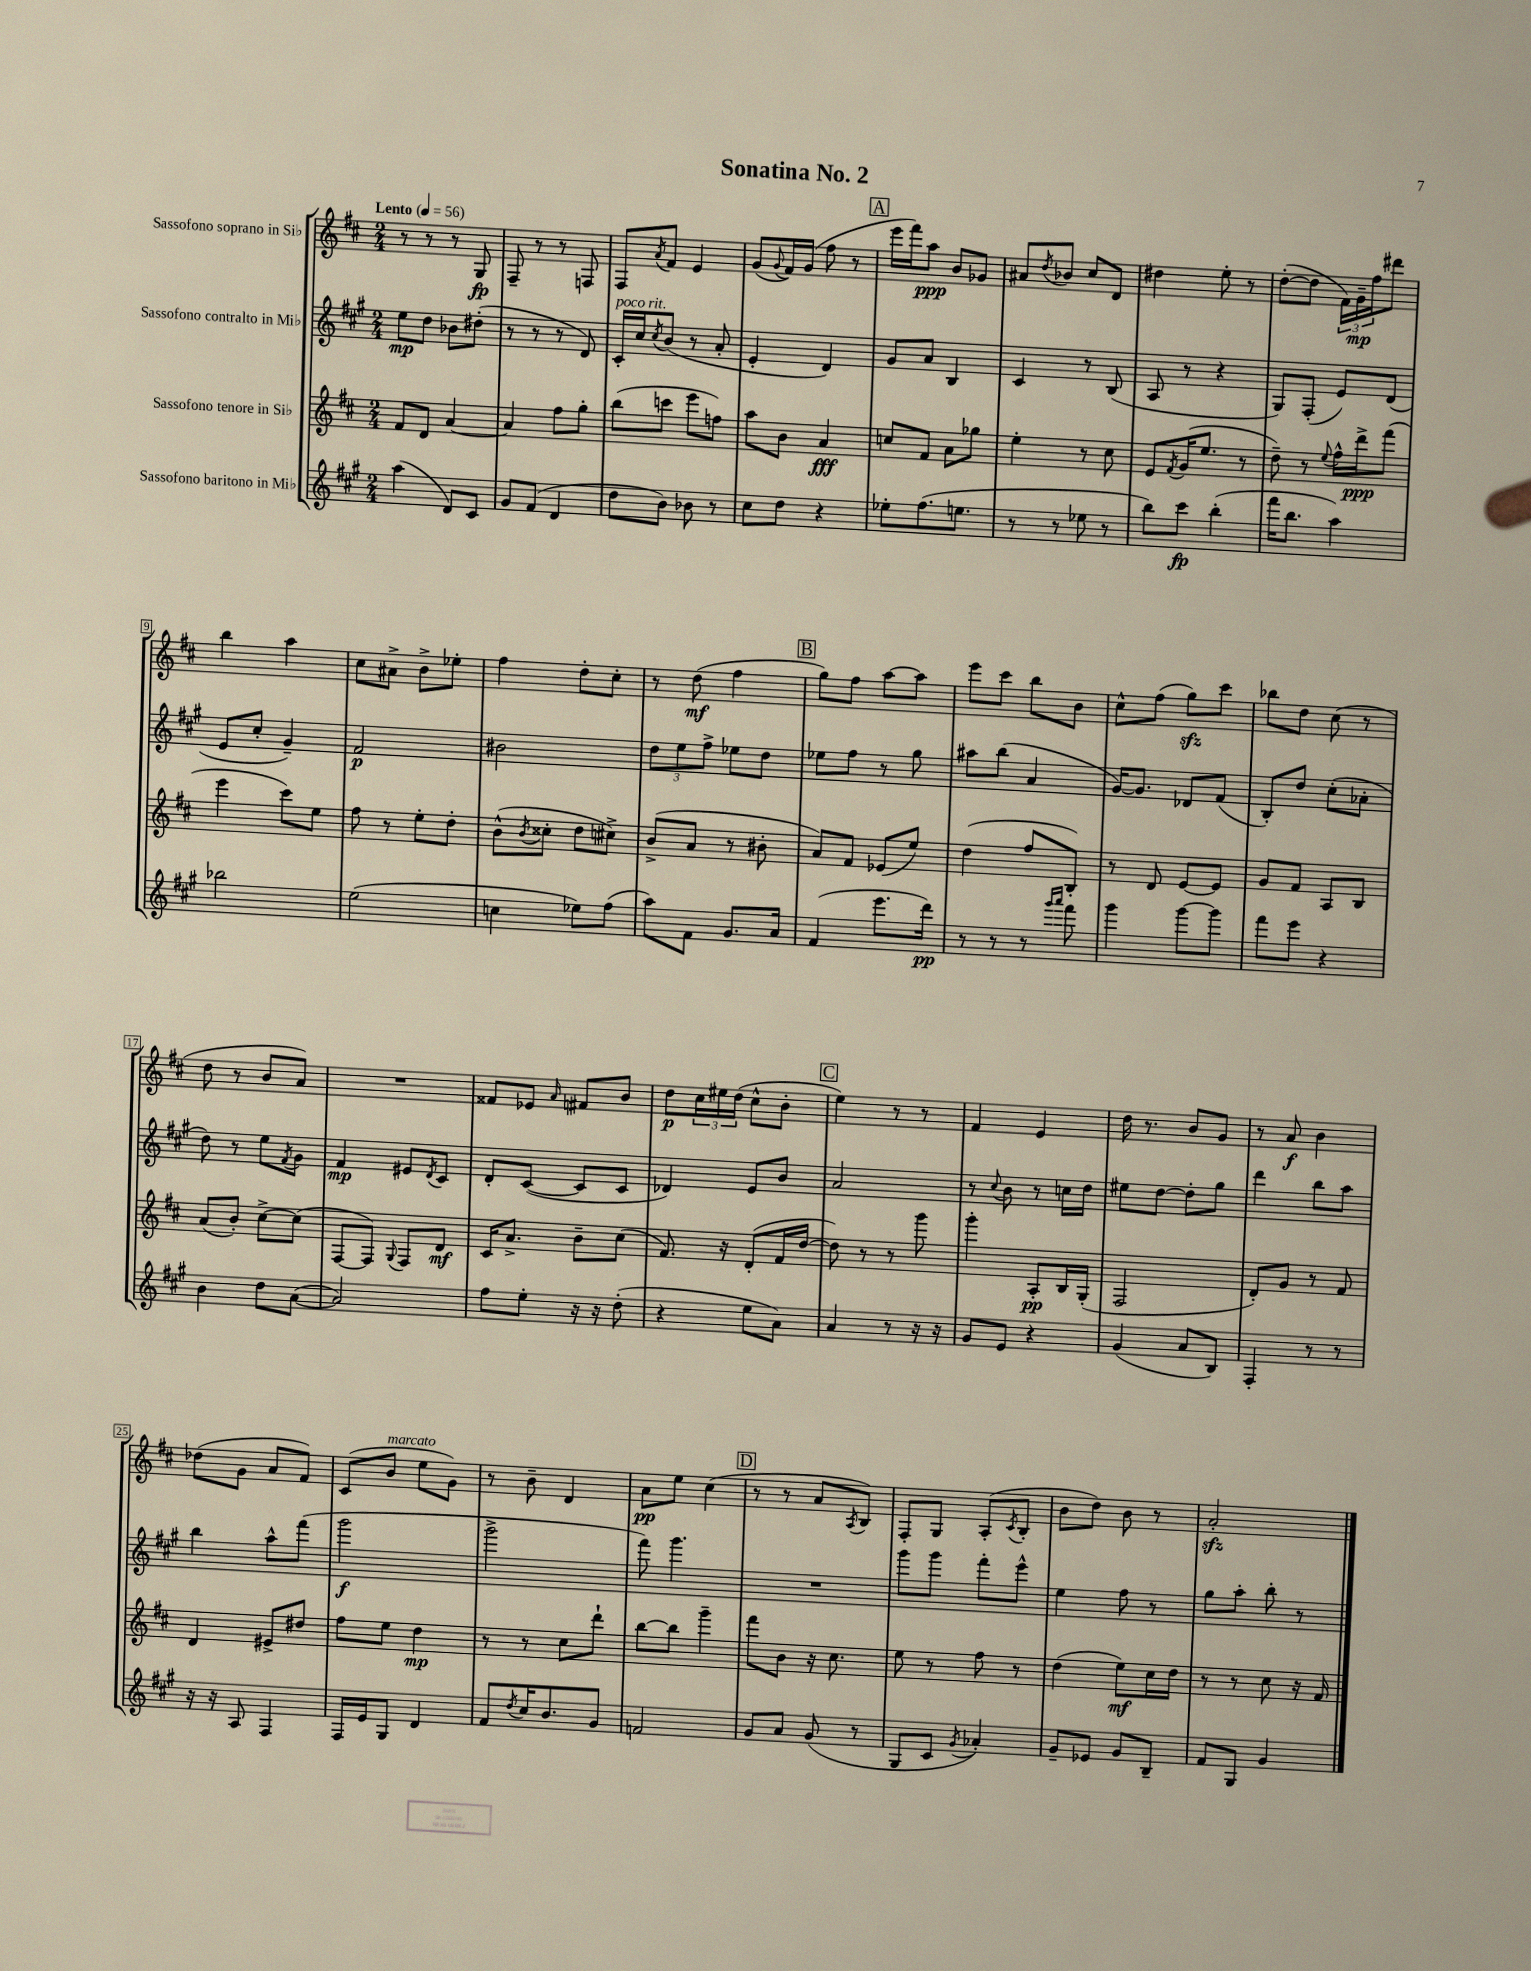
\header { title = "Sonatina No. 2" }
<<
\new StaffGroup <<
\new Staff = "s0" \with { instrumentName = "Sassofono soprano in Sib" } {
    \clef treble \key d \major \numericTimeSignature \time 2/4 \tempo "Lento" 4 = 56
    r8 r8 r8 g8\fp |
    fis8-- r8 r8 f8 |
    fis8 \acciaccatura { a'8 } fis'8 e'4 |
    g'8( \appoggiatura { g'8 } fis'16) g'16( fis''8 r8 |
    \mark \markup { \box "A" } e'''16 fis'''16) a''8\ppp b'8 ges'8 |
    ais'8 \acciaccatura { d''8 } bes'8 cis''8 d'8 |
    dis''4 e''8-. r8 |
    d''8~-.( d''8 \tuplet 3/2 { fis'16) g'16--\mp fis''16 } dis'''8 |
    b''4 a''4 |
    cis''8 ais'8-> b'8-> ees''8-. |
    fis''4 d''8-. cis''8-. |
    r8 d''8\mf( fis''4 |
    \mark \markup { \box "B" } g''8) fis''8 a''8~ a''8 |
    e'''8 cis'''8 b''8 b'8 |
    cis''8-^ fis''8( g''8\sfz) cis'''8 |
    bes''8 d''8 cis''8( r8 |
    d''8 r8 b'8 a'8) |
    R2 |
    fisis'8 ees'8 \grace { a'16 } fis'8 b'8 |
    d''8\p \tuplet 3/2 { cis''16 eis''16 d''16( } cis''8-^ b'8-. |
    \mark \markup { \box "C" } e''4) r8 r8 |
    fis'4 e'4 |
    d''16 r8. b'8 g'8 |
    r8 a'8\f b'4 |
    des''8( g'8 a'8 fis'8) |
    cis'8( b'8^\markup { \italic "marcato" } e''8 g'8) |
    r8 b'8-- d'4 |
    a'8\pp e''8 cis''4( |
    \mark \markup { \box "D" } r8 r8 a'8 \acciaccatura { a8 } b8) |
    fis8-. g8 a8-.( \acciaccatura { cis'8 } b8-. |
    b'8 d''8) b'8 r8 |
    a'2-.\sfz \bar "|." |
}
\new Staff = "s1" \with { instrumentName = "Sassofono contralto in Mib" } {
    \clef treble \key a \major \numericTimeSignature \time 2/4
    e''8\mp d''8 bes'8 dis''8-.( |
    r8 r8 r8 d'8) |
    cis'16-.^\markup { \italic "poco rit." } cis''16 \acciaccatura { cis''8 } b'8( r8 a'8-. |
    e'4-. d'4) |
    \mark \markup { \box "A" } gis'8 a'8 b4 |
    cis'4 r8 b8( |
    a8 r8 r4 |
    gis8) fis8-.( e'8) d'8( |
    e'8 cis''8-. gis'4--) |
    fis'2\p |
    bis'2 |
    \tuplet 3/2 { d''8 e''8 fis''8-> } ees''8 d''8 |
    \mark \markup { \box "B" } ees''8 fis''8 r8 gis''8 |
    ais''8 b''8( a'4 |
    gis'16~) gis'8. des'8 fis'8( |
    b8-.) d''8 cis''8-.( aes'8-. |
    d''8) r8 e''8 \acciaccatura { fis'8 } gis'8 |
    fis'4\mp eis'8 \acciaccatura { d'8 } cis'8 |
    d'8-. cis'8~( cis'8 cis'8 |
    des'4) e'8 b'8 |
    \mark \markup { \box "C" } a'2 |
    r8 \appoggiatura { cis''8 } b'8 r8 c''16 d''16 |
    eis''8 d''8~ d''8-. gis''8 |
    d'''4 b''8 a''8 |
    b''4 a''8-^ fis'''8( |
    gis'''2\f |
    gis'''2-> |
    fis'''8) gis'''4. |
    \mark \markup { \box "D" } R2 |
    gis'''8 gis'''8 fis'''8-. e'''8-^ |
    e''4 fis''8 r8 |
    gis''8 a''8-. b''8-. r8 \bar "|." |
}
\new Staff = "s2" \with { instrumentName = "Sassofono tenore in Sib" } {
    \clef treble \key d \major \numericTimeSignature \time 2/4
    fis'8 d'8 a'4~ |
    a'4 fis''8 g''8-. |
    b''8( c'''8 e'''8 f''8) |
    a''8 b'8 a'4\fff |
    \mark \markup { \box "A" } c''8 fis'8 a'8 ges''8 |
    e''4-. r8 cis''8 |
    e'8 \acciaccatura { fis'8 } g'16( e''8. r8 |
    d''8--) r8 \appoggiatura { e''8 } fis''16-^ d'''16->\ppp fis'''8( |
    e'''4 cis'''8) e''8 |
    fis''8 r8 e''8-. d''8-. |
    b'8-^( \acciaccatura { b'8 } cisis''8-. d''8 cis''8->) |
    b'8->( a'8 r8 bis'8-. |
    \mark \markup { \box "B" } a'8) fis'8 ees'8( e''8) |
    d''4( fis''8 b8-.) |
    r8 d'8 e'8~ e'8 |
    g'8 fis'8 a8 b8 |
    a'8( b'8-.) cis''8~-> cis''8( |
    fis8~ fis8) \appoggiatura { g8 } fis8 d'8\mf |
    cis'16 a'8.-> b'8-- cis''8( |
    fis'8.) r16 d'8-.( fis'16 d''16~ |
    \mark \markup { \box "C" } d''8) r8 r8 g'''8 |
    g'''4-. a8-.\pp b16 g16-.( |
    fis2 |
    d'8-.) g'8 r8 fis'8 |
    d'4 eis'8-> dis''8 |
    fis''8 e''8 d''4\mp |
    r8 r8 cis''8 d'''8-! |
    b''8~ b''8 g'''4-- |
    \mark \markup { \box "D" } fis'''8 b'8 r16 cis''8. |
    e''8 r8 fis''8 r8 |
    d''4( e''8\mf) cis''16 d''16 |
    r8 r8 cis''8 r16 fis'16 \bar "|." |
}
\new Staff = "s3" \with { instrumentName = "Sassofono baritono in Mib" } {
    \clef treble \key a \major \numericTimeSignature \time 2/4
    a''4( d'8) cis'8 |
    gis'8 fis'8( d'4 |
    d''8 b'8) bes'8 r8 |
    cis''8 d''8 r4 |
    \mark \markup { \box "A" } ees''8-. fis''8.( e''8. |
    r8 r8 ees''8 r8 |
    b''8) cis'''8\fp b''4-.( |
    fis'''16 b''8. a''4) |
    bes''2 |
    e''2( |
    c''4 ees''8) fis''8( |
    a''8) fis'8 gis'8. a'16 |
    \mark \markup { \box "B" } fis'4( e'''8. d'''16\pp) |
    r8 r8 r8 \grace { gis'''16 a'''16 } fis'''8 |
    gis'''4 gis'''8~ gis'''8 |
    fis'''8 e'''8 r4 |
    b'4 d''8 a'8~( |
    a'2) |
    fis''8 e''8-. r16 r16 d''8-.( |
    r4 e''8 a'8) |
    \mark \markup { \box "C" } a'4 r8 r16 r16 |
    gis'8 e'8 r4 |
    gis'4( a'8 b8) |
    fis4-. r8 r8 |
    r16 r16 a8 fis4 |
    fis16 e'16 gis8 d'4 |
    fis'8 \acciaccatura { d''8 } cis''16 b'8. gis'8 |
    f'2 |
    \mark \markup { \box "D" } gis'8 a'8 gis'8( r8 |
    gis8 cis'8 \acciaccatura { gis'8 } aes'4-.) |
    gis'8-- ees'8 gis'8 b8-- |
    fis'8 gis8 gis'4 \bar "|." |
}
>>
>>
\layout { \context { \Score \override BarNumber.stencil = #(make-stencil-boxer 0.1 0.3 ly:text-interface::print) } }
